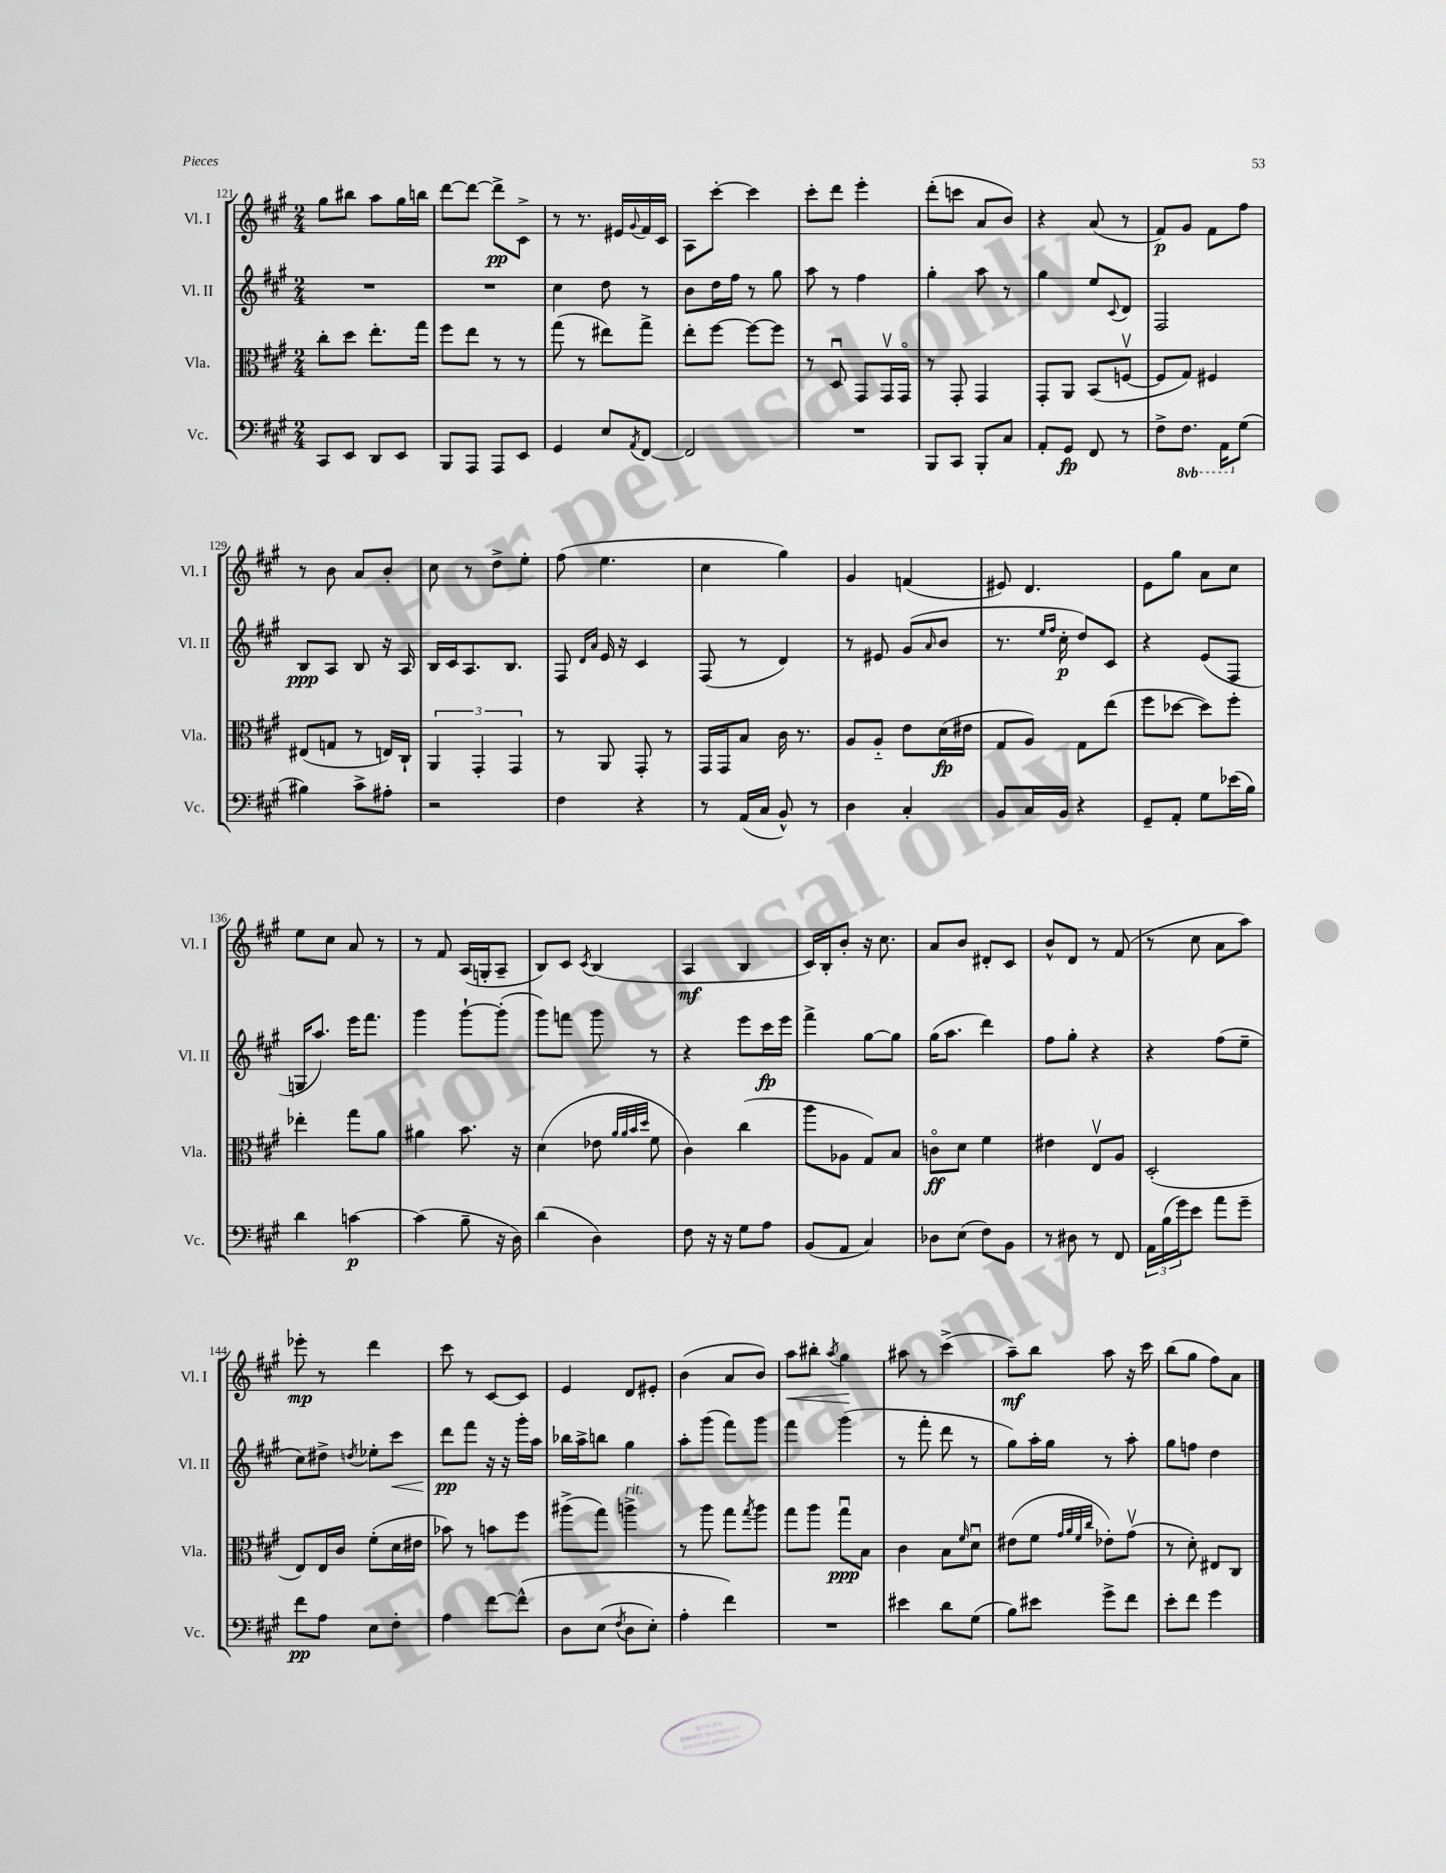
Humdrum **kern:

**kern	**kern	**kern	**kern
*staff4	*staff3	*staff2	*staff1
*clefF4	*clefC3	*clefG2	*clefG2
*k[f#c#g#]	*k[f#c#g#]	*k[f#c#g#]	*k[f#c#g#]
*M2/4	*M2/4	*M2/4	*M2/4
8CC#	8cc#'	2r	8gg#
8EE	8dd	.	8bb#
8DD	8.ee'	.	8aa
8EE	.	.	16gg#
.	16gg#	.	16bb
=	=	=	=
8BBB	8ff#	2r	[8ddd
8AAA	8ee	.	8ddd_
8AAA	8r	.	8ddd^]
8EE	8r	.	8c#^
=	=	=	=
4GG#	(8gg#	4cc#	8r
.	8r	.	8.r
8E	8ee#)	8dd	.
.	.	.	16e#
8qAA	.	.	8qqg#
[8FF#	8gg#^	8r	16f#
.	.	.	16c#
=	=	=	=
2FF#]	8ee'	8b	8A
.	[8ff#	16dd	[8ccc#'
.	.	16ff#	.
.	8ff#_	8r	4ccc#]
.	8ff#]	8gg#	.
=	=	=	=
2r	8r	8aa	8ccc#'
.	8Du	8r	8ddd
.	8GG#	4ff#	4eee'
.	16GG#v	.	.
.	16GG#o	.	.
=	=	=	=
8BBB	8r	4gg#'	(8ddd'
8CC#	8GG#'	.	8ccc
8BBB'	4GG#	8aa	8a
8C#	.	8r	8b)
=	=	=	=
8AA'	8GG#'	4gg#	4r
8GG#	8AA	.	.
8FF#	(8BB	8ee	(8a
.	.	8qqc#	.
8r	[8Fv	8d	8r
=	=	=	=
8F#^	8F]	2F#	8f#)
8.FF#	8G#)	.	8g#
.	4F#	.	8f#
16AAA	.	.	.
(8G#	.	.	8ff#
=	=	=	=
4B#)	(8E#	8B	8r
.	8G	8A	8b
8c#^	8r	8B	8a
8A#'	16E)	16r	8b'
.	16C#`	16A	.
=	=	=	=
2r	6AA	16B	8cc#
.	.	16c#	.
.	.	8.A	8r
.	6GG#'	.	.
.	.	.	8dd^
.	.	8.B	.
.	6GG#	.	.
.	.	.	8ee'
=	=	=	=
4F#	8r	8F#	(8ff#
.	.	16qqd	.
.	.	16qqa	.
.	8AA	16e	4.ee
.	.	16r	.
4r	8GG#'	4c#	.
.	8r	.	.
=	=	=	=
8r	16GG#	(8F#	4cc#
.	16GG#	.	.
(16AA	8B	8r	.
16C#	.	.	.
8BB^^)	16c#	4d)	4gg#)
.	8.r	.	.
8r	.	.	.
=	=	=	=
4D	8A	8r	4g#
.	8A'~	8e#	.
4C#'	8e	(8g#	(4f
.	.	16qqa	.
.	(16d	8b	.
.	16e#	.	.
=	=	=	=
8BB	8G#	8.r	8e#)
16C#	8A)	.	4.d
.	.	16qqee	.
.	.	16qqff#	.
16BB	.	16cc#'	.
4r	8G#	8dd)	.
.	(8ee	8c#	.
=	=	=	=
8GG#~	8ff#	4r	8e
8AA'	[8dd-	.	8gg#
8G#	8dd-])	(8e	8a
(16e-	8ff#'	8F#	8cc#
16B)	.	.	.
=	=	=	=
4d	4ee-'	16G	8ee
.	.	8.aa)	.
.	.	.	8cc#
[4c	8gg#	16eee	8a
.	.	8.fff#	.
.	8a	.	8r
=	=	=	=
(4c]	4a#	4ggg#	8r
.	.	.	8f#
8B~	8.b	[8ggg#`	(16A
.	.	.	16G'
16r	.	(8ggg#']	8A~
16D)	16r	.	.
=	=	=	=
(4d	(4d	8ggg#)	8B)
.	.	8fff	8c#
.	.	.	8qc#
4D)	8e-	8ggg#	(4B
.	32qqa	.	.
.	32qqa	.	.
.	32qqb	.	.
.	32qqdd	.	.
.	8f#	8r	.
=	=	=	=
8F#	4c#)	4r	4A
16r	.	.	.
16r	.	.	.
8G#	(4cc#	8eee	4B
8A	.	16ccc#	.
.	.	16eee	.
=	=	=	=
(8BB	8aa	4fff#^	16c#)
.	.	.	16B'
8AA	8A-	.	8b'
4C#)	8G#)	[8gg#	16r
.	.	.	8.cc#
.	8B	8gg#]	.
=	=	=	=
8D-	8co	(16gg#	8a
.	.	8.aa	.
(8E	8d	.	8b
8F#)	4f#	4ddd)	8d#'
8BB	.	.	8c#
=	=	=	=
8r	4e#	8ff#	8b^^
8D#	.	8gg#'	8d
8r	8Ev	4r	8r
8FF#	8A	.	(8f#
=	=	=	=
24AA	(2D'	4r	8r
(24B	.	.	.
24g#)	.	.	.
8e	.	.	8cc#
8a	.	(8ff#	8a
8g#~	.	8ee~	8aa)
=	=	=	=
8f#	8E)	8cc#)	8eee-'
8A	16E	8dd#^	8r
.	16c#	.	.
.	.	8qdd	.
8E	(8f#'	8ee-'	4ddd
8F#'	16d	8ccc#	.
.	16e#	.	.
=	=	=	=
4A	8b-)	8ddd	8ccc#
.	8r	8fff#	8r
[8f#	8b	16r	[8c#
.	.	16r	.
&(8f#^^]	8ff#	16ggg#'	8c#]
.	.	16aa	.
=	=	=	=
8D	(8aa#^	16bb-	4e
.	.	16aa^	.
(8E	8gg#)	8bb	.
8qF#	.	.	.
8D	4aa^	4gg#	8d
8E')	.	.	8e#'
=	=	=	=
4A'	8r	8aa'	(4b
.	8aa	(8ggg#	.
4f#&)	8gg#	8fff#)	8a
.	8qgg#	.	.
.	8aa	8ggg#	8b)
=	=	=	=
2r	8gg#	4fff#	8aa
.	8aa	.	8bb#'
.	.	.	8qaa
.	8gg#u	(4ggg#	4gg#
.	8B	.	.
=	=	=	=
4e#	4c#	8r	8aa#
.	.	8fff#'	8r
8d	8B	8ddd	(4ccc#^
.	16qqf#	.	.
(8G#	8du	8r	.
=	=	=	=
8B)	(8e#	8gg#)	8aa~)
8e#	8f#	16aa'	8bb
.	.	16gg#	.
.	32qqg#	.	.
.	32qqa	.	.
.	32qqf#	.	.
.	32qqcc#	.	.
8g#^	8e-')	8r	8aa
8f#	(8g#v	8aa'	16r
.	.	.	16ccc#
=	=	=	=
8e'	8r	8gg#	(8bb
8f#	8d')	8ff	8gg#
4g#	8E#	4dd	8ff#)
.	8C#	.	8a
==	==	==	==
*-	*-	*-	*-
